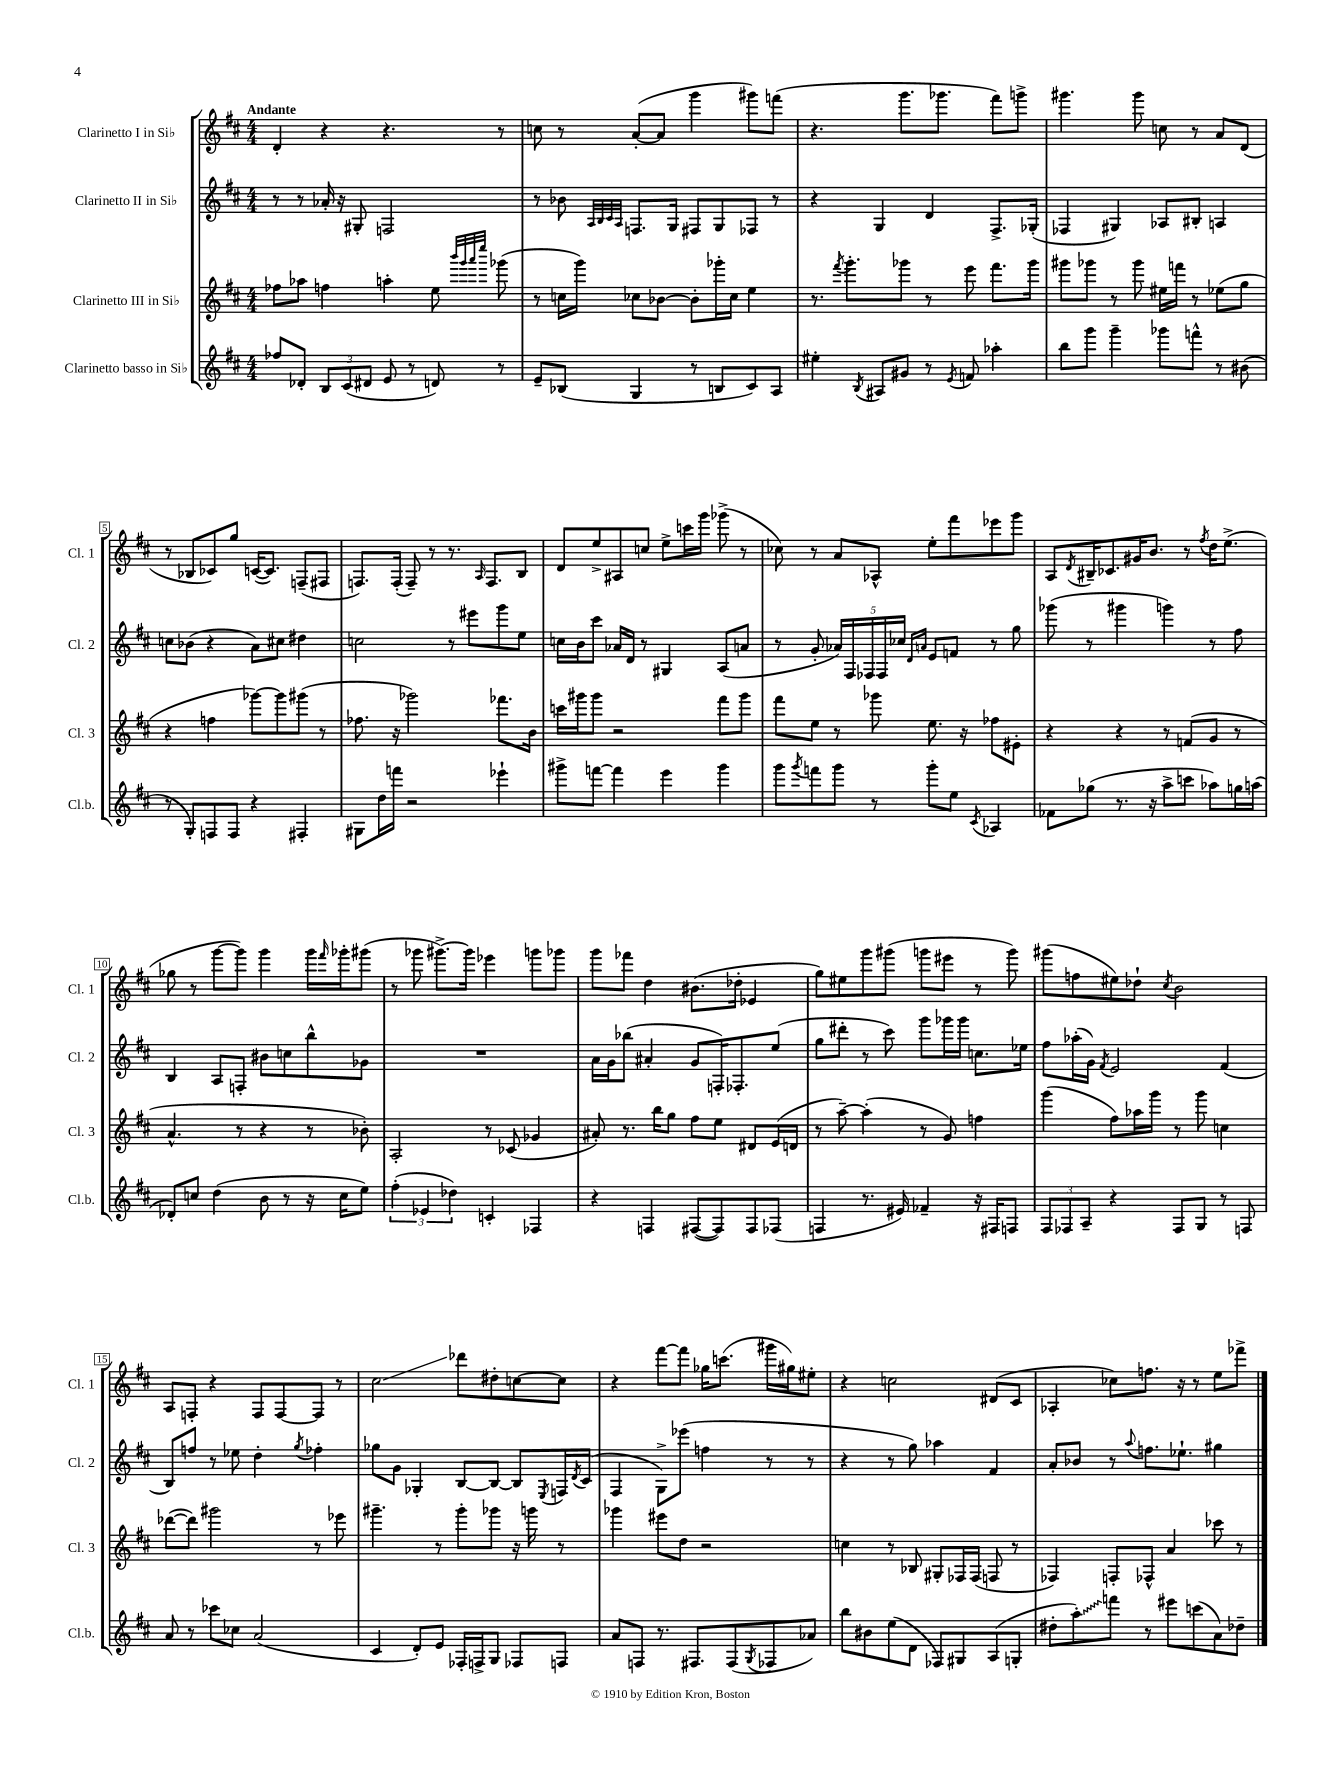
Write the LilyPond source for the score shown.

<<
\new StaffGroup <<
\new Staff = "s0" \with { instrumentName = "Clarinetto I in Sib" shortInstrumentName = "Cl. 1" } {
    \clef treble \key d \major \numericTimeSignature \time 4/4 \tempo "Andante"
    d'4-. r4 r4. r8 |
    c''8 r8 a'8~-.( a'8 g'''4 gis'''8) f'''8( |
    r4. g'''8. ges'''8. fis'''8) g'''8-> |
    gis'''4. gis'''8 c''8 r8 a'8 d'8( |
    r8 bes8 ces'8) g''8 c'16~( c'8.) f8--( fis8 |
    f8.) f16-.( f8--) r8 r8. \grace { a16 } f8. b8 |
    d'8 e''8-> ais8 c''8 e''8-> c'''16 g'''16 ges'''8->( r8 |
    ces''8) r8 a'8 aes8-^ e''8-. fis'''8 ees'''8 g'''8 |
    a8 \acciaccatura { d'8 } bis16-- ces'8. gis'16 b'8. r8 \acciaccatura { fis''8 } d''16 e''8.->( |
    ges''8 r8 g'''8~ g'''8) g'''4 g'''16 \grace { fis'''16 } ges'''16-. gis'''8( |
    r8 ges'''8 gis'''8.~->) gis'''16 ees'''4 g'''8 ges'''8 |
    g'''8 fes'''8 d''4 bis'8.( des''16-. ees'4 |
    g''8) eis''8 g'''8 gis'''8( g'''8 eis'''8 r8 g'''8) |
    gis'''8( f''8 eis''8) des''8-! \acciaccatura { cis''8 } b'2 |
    a8 f8-. r4 f8 f8~ f8 r8 |
    cis''2\glissando des'''8 dis''8-. c''8~ c''8 |
    r4 fis'''8~ fis'''8 ges''16 c'''8.( gis'''16 gis''16) eis''8-. |
    r4 c''2 dis'8( cis'8 |
    aes4-. ces''8) f''8. r16 r8 e''8 fes'''8-> \bar "|." |
}
\new Staff = "s1" \with { instrumentName = "Clarinetto II in Sib" shortInstrumentName = "Cl. 2" } {
    \clef treble \key d \major \numericTimeSignature \time 4/4
    r8 r8 aes'16-. r16 gis8-. f2 |
    r8 bes'8 \grace { a32 b32 cis'32 a32 } f8. g16 fis8 g8 fes8 r8 |
    r4 g4 d'4 fis8.-> ges16-.( |
    fes4 gis4) aes8 bis8-. a4 |
    c''8 bes'8( r4 a'8) cis''8 dis''4 |
    c''2 r8 eis'''8 g'''8 e''8 |
    c''16 b'16 cis'''8 aes'16 d'16 r8 gis4 a8( a'8 |
    r8 g'8-. \tuplet 5/4 { aes'16) fis16 fes16 fes16 ces''16 } \grace { d'16 a'16 } e'8 f'8 r8 g''8 |
    ges'''8( r8 gis'''4 g'''4) r8 fis''8 |
    b4 a8 f8-. bis'8 c''8 b''8-^ ges'8 |
    R1 |
    a'16 g'16 bes''8( ais'4-. g'8 f16-.) fes8.-. e''8( |
    g''8 dis'''8-. r8 cis'''8) g'''8 ges'''16 ges'''16 c''8. ees''16 |
    fis''8 aes''16-.( g'16) \acciaccatura { fis'8 } e'2 fis'4( |
    b8) f''8 r8 ees''8 d''4-. \acciaccatura { g''8 } fes''4-. |
    ges''8 g'8 ges4-. b8~ b8~ b8 \acciaccatura { e8 } f16 \acciaccatura { d'8 } cis'16( |
    fis4 g8->) ees'''8( f''4 r8 r8 |
    r4 r8 g''8) aes''4 fis'4 |
    a'8-. bes'8 r8 \appoggiatura { a''8 } f''8. ees''8.-! gis''4 \bar "|." |
}
\new Staff = "s2" \with { instrumentName = "Clarinetto III in Sib" shortInstrumentName = "Cl. 3" } {
    \clef treble \key d \major \numericTimeSignature \time 4/4
    fes''8 aes''8 f''4 a''4-. e''8 \grace { b'''32 g'''32 a'''32 e''''32 } ges'''8( |
    r8 c''16 g'''16) ces''8 bes'8~ bes'8-. ges'''16-. ces''16 e''4 |
    r8. \acciaccatura { fis'''8 } g'''8.-. ges'''8 r8 e'''8 fis'''8. ges'''16 |
    gis'''8 ges'''8 r8 ges'''8 eis''16 f'''16 r8 ees''8( g''8 |
    r4 f''4 ges'''8~) ges'''8 gis'''8( r8 |
    fes''8. r16 ges'''2) fes'''8. b'16 |
    c'''16 gis'''16 gis'''8 r2 fis'''8 gis'''8 |
    fis'''8 e''8 r8 ges'''8 e''8. r16 fes''8 eis'8-. |
    r4 r4 r8 f'8( g'8 r8 |
    a'4.-^ r8 r4 r8 bes'8-.) |
    a2-. r8 ces'8( ges'4 |
    ais'8-.) r8. b''16 g''8 fis''8 e''8 dis'8 e'16( d'16 |
    r8 a''8~--) a''4-.( r8 g'8) f''4 |
    g'''4( fis''8) aes''16 g'''16 r8 g'''8 c''4 |
    des'''8~( des'''8) gis'''2 r8 ees'''8 |
    gis'''4.-- r8 gis'''8-. ges'''8 r16 g'''16 r8 |
    ges'''4 eis'''8 d''8 r2 |
    c''4 r8 bes8 gis8-. fes16 fes16( f8 r8 |
    fes4) f8-. fes8-^ a'4 ces'''8 r8 \bar "|." |
}
\new Staff = "s3" \with { instrumentName = "Clarinetto basso in Sib" shortInstrumentName = "Cl.b." } {
    \clef treble \key d \major \numericTimeSignature \time 4/4
    fes''8 des'8-. \tuplet 3/2 { b8 cis'8( dis'8 } e'8 r8 d'8) r8 |
    e'8-- bes8( g4 r8 b8 cis'8) a8 |
    eis''4-. \acciaccatura { b8 } ais8 gis'8 r8 \acciaccatura { e'8 } f'8 aes''4-. |
    b''8 g'''8 g'''4-- ges'''8 f'''8-^ r8 bis'8( |
    r8 g8-.) f8 f8 r4 fis4-. |
    gis8 d''16 f'''16 r2 ees'''4-! |
    gis'''8-> f'''8~ f'''4 e'''4 gis'''4 |
    g'''8 \acciaccatura { g'''8 } f'''8 g'''8 r8 g'''8-. e''8 \acciaccatura { cis'8 } aes4 |
    fes'8 ges''8( r8. r16 a''8-> c'''8 aes''8) g''16 a''16( |
    des'8-.) c''8 d''4( b'8 r8 r16 c''16 e''8) |
    \tuplet 3/2 { fis''4-.( ees'4 des''4) } c'4-. fes4 |
    r4 f4 fis8~( fis8) fis8 fes8( |
    f4 r8. eis'16) fes'4-- r16 fis16 f8 |
    \tuplet 3/2 { fis8 fes8 a8-- } r4 fes8 g8 r8 f8 |
    a'8 r8 ces'''8 ces''8 a'2( |
    cis'4 d'8-.) e'8 fes16-. f16-> g8 fes8 f8 |
    a'8 f8 r8. fis8. fis8( \acciaccatura { g8 } fes8 aes'8) |
    b''8 bis'8 e''8( d'8 fes8) gis8 a8( g8-. |
    dis''8-. \once \override Glissando.style = #'zigzag a''8-.\glissando) f'''8 r8 eis'''8 c'''8( a'8) des''8-- \bar "|." |
}
>>
>>
\layout { \context { \Score \override BarNumber.stencil = #(make-stencil-boxer 0.1 0.3 ly:text-interface::print) } }
